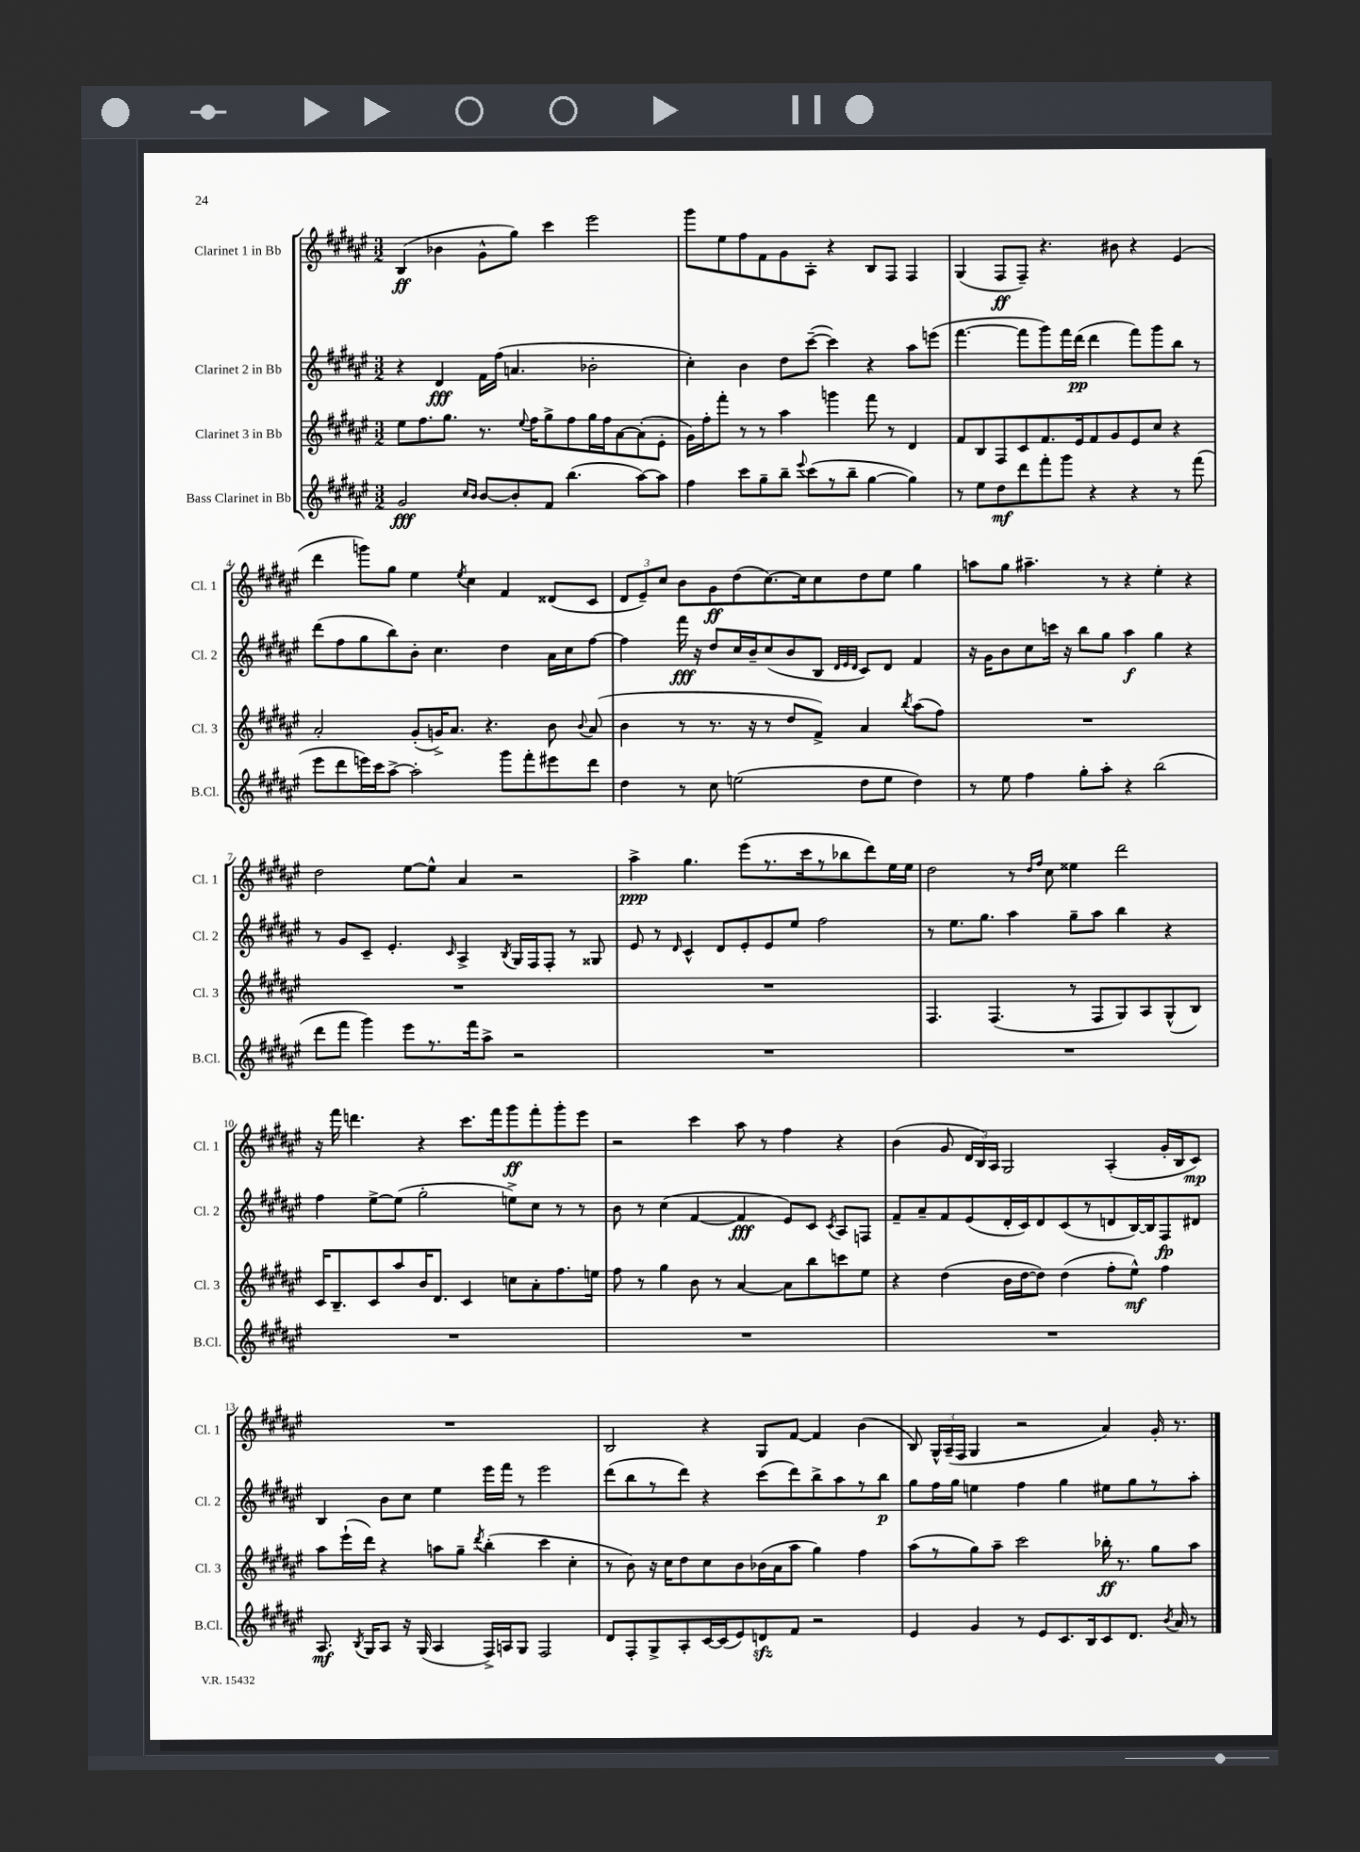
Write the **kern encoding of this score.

**kern	**kern	**kern	**kern
*staff4	*staff3	*staff2	*staff1
*clefG2	*clefG2	*clefG2	*clefG2
*k[f#c#g#d#a#e#]	*k[f#c#g#d#a#e#]	*k[f#c#g#d#a#e#]	*k[f#c#g#d#a#e#]
*M3/2	*M3/2	*M3/2	*M3/2
2g#/	8ee#\L	4r	(4B/
.	8.ff#\	.	.
.	.	4d#/	4b-\
.	8.gg#\J	.	.
16qqcc#/LL	.	.	.
16qqb/JJ	.	.	.
[8b/L	8.r	16f#\LL	8g#^^\L
.	.	(16ff#\JJ	.
8b'/]	.	4.a/	8gg#\J)
.	8qqee#/	.	.
.	16ff#\LK	.	.
8f#/J	8gg#^\	.	4ccc#\
(4.bb\	8ff#\	.	.
.	16gg#\L	2b-'\	2eee#\
.	16ff#\J	.	.
.	[8a#\	.	.
[8aa#\L)	(8a#'\]	.	.
8aa#\]J	8e#'\J	.	.
=	=	=	=
4ff#\	16g#\LL)	4cc#'\)	8ggg#\L
.	16ff#'\J	.	.
.	8fff#'\J	.	8ee#\
8ccc#\L	8r	4b\	8ff#\
8gg#~\	8r	.	8f#\
8bb~\J	4aa#\	8dd#\L	8g#\
8qqeee#/	.	.	.
(8ccc#\L	.	([8ccc#~\J	8A#'\J
8r	4ggg\	4ccc#\])	4r
8bb~\J	.	.	.
[4gg#\	8fff#\	4r	8B/L
.	8r	.	8F#/J
4gg#\])	4d#/	8aa#\L	4F#/
.	.	(8eee\J	.
=	=	=	=
8r	8f#/L	[4.fff#\	(4G#/
8ee#\L	8B/	.	.
8dd#\	8F#/	.	8F#/L
8ddd#\	8c#/	8fff#\]L	8F#~/J)
8fff#'\	8.f#/	8ggg#\)	4.r
8ggg#\J	.	16fff#\L	.
.	16e#/k	(16ddd#\JJ	.
4r	8f#/	4ddd#\	.
.	8g#/	.	8b#\
4r	8e#/	8fff#\L)	4r
.	8cc#/J	8ggg#\	.
8r	4r	8bb\J	(4e#/
(8fff#\	.	8r	.
=	=	=	=
8eee#\L	2a#'/	(8ddd#\L	4ddd#\
8ddd#\	.	8ff#\	.
16eee\L)	.	8gg#\	8ggg\L)
16ccc#\J	.	.	.
[8aa#^\J	.	8bb\)	8gg#\J
2aa#'\]	(8g#'/L	8b'\J	4ee#\
.	16g^/K)	4.cc#\	.
.	8.a#/J	.	.
.	.	.	8qee#/
.	.	.	4cc#\
.	4.r	.	.
8ggg#\L	.	4dd#\	4f#/
8fff#'\	.	.	.
8eee#\	8b\	16a#\LL	(8d##/L
.	.	16cc#\J	.
.	8qqb/	.	.
8ddd#\J	(8a#/	[8ff#\J	8c#/J
=	=	=	=
4dd#\	4b\	4ff#\]	12d#/L
.	.	.	12e#~/)
.	.	.	12cc#/J
8r	8r	16fff#\	8b\L
.	.	16r	.
8cc#\	8.r	8dd#/L	8g#\
(2ee\	.	16cc#/L	(8dd#\
.	16r	16b~/J	.
.	8r	(8cc#/	[8.cc#\)
.	8dd#/L	8b/	.
.	.	.	16cc#\]k
.	8f#^/J)	8B/J	8cc#\
.	.	32qqd#/LLL	.
.	.	32qqe#/	.
.	.	32qqd#/JJJ	.
8dd#\L	4a#/	8c#/L)	8dd#\
8ee\J	.	8d#/J	8ee#\J
.	8qbb/	.	.
4dd#\)	(8aa#\L	4f#/	4gg#\
.	8ff#\J)	.	.
=	=	=	=
8r	1.r	16r	8aa\L
.	.	16g#\LK	.
8ee#\	.	8b\	8gg#\J
4ff#\	.	8cc#\	4.aa#~\
.	.	16ccc\Jk	.
.	.	16r	.
8gg#'\L	.	8bb\L	.
8aa#'\J	.	8gg#\J	8r
4r	.	4aa#\	4r
(2bb\	.	4gg#\	4ee#'\
.	.	4r	4r
=	=	=	=
8ddd#\L	1.r	8r	2dd#\
8fff#\J	.	8g#/L	.
4ggg#\)	.	8c#~/J	.
.	.	4.e#'/	.
8eee#\L	.	.	[8ee#\L
8.r	.	.	8ee#^^\]J
.	.	16qqc#/	.
.	.	4A#^/	4a#/
16fff#\k	.	.	.
8aa#^\J	.	.	.
.	.	8qB/	.
2r	.	16G#/LL	2r
.	.	16F#/J	.
.	.	8F#'/J	.
.	.	8r	.
.	.	8G##/	.
=	=	=	=
1.r	1.r	8e#/	4aa#^\
.	.	8r	.
.	.	16qqd#/	.
.	.	4c#^^/	4.gg#\
.	.	8d#/L	.
.	.	8e#'/	(8eee#\L
.	.	8e#/	8.r
.	.	8ee#/J	.
.	.	.	16ccc#\k
.	.	2ff#\	8r
.	.	.	8bb-\
.	.	.	8ddd#\)
.	.	.	16ee#\L
.	.	.	16ee#\JJ
=	=	=	=
1.r	4.F#/	8r	2dd#\
.	.	8.ee#\L	.
.	.	8.gg#\J	.
.	(4.F#/	.	.
.	.	4aa#\	8r
.	.	.	16qqdd#/LL
.	.	.	16qqff#/JJ
.	.	.	8cc#\
.	8r	8gg#~\L	4ee##\
.	8F#/L	8aa#\J	.
.	8G#/)	4bb\	2ddd#\
.	8A#/	.	.
.	(8G#^^/	4r	.
.	8B/J)	.	.
=	=	=	=
1.r	16c#/LK	4ff#\	16r
.	8.B~/	.	16fff#\
.	.	.	4.ddd\
.	8c#/	[8ee#^\L	.
.	8aa#/	(8ee#\]J	.
.	16b/K	2gg#'\	4r
.	8.d#/J	.	.
.	4c#/	.	8.ccc#\L
.	.	.	16fff#\k
.	8cc\L	8ee^\L)	8ggg#\
.	8a#'\	8cc#\J	8fff#'\
.	8.ff#\	8r	8ggg#'\
.	.	8r	8eee#\J
.	16ee\Jk	.	.
=	=	=	=
1.r	8ff#\	8b\	2r
.	8r	8r	.
.	4gg#\	(4cc#\	.
.	8b\	[4f#/	4ccc#\
.	8r	.	.
.	[4a#/	4f#/]	8aa#\
.	.	.	8r
.	8a#\]L	8e#/L)	4ff#\
.	8bb\	8c#/J	.
.	.	8qc#/	.
.	8ccc\	8A#/L	4r
.	8ee#\J	8F/J	.
=	=	=	=
1.r	4r	8f#~/L	(4b\
.	.	8a#~/	.
.	(4dd#\	8f#/	8g#/
.	.	(8e#/	24d#/LL
.	.	.	24B/)
.	.	.	24A#/JJ
.	16b\LL	16d#'/L	2G#/
.	[16dd#\J	16c#/J)	.
.	8dd#\]J)	8d#/	.
.	(4dd#\	(8c#/	.
.	.	8r	.
.	8ff#'\L	8d/	(4A#'/
.	8ee#^^\J)	[16B/L)	.
.	.	16B/]J	.
.	4ff#\	8F#/	16g#'/LL
.	.	.	16B/J
.	.	8d#/J	8c#/J)
=	=	=	=
8.A#/	8aa#\L	4B/	1.r
.	(16eee#`\L	.	.
8qB/	.	.	.
16G#/LK	16ddd#\JJ)	.	.
8A#/J	4r	8b\L	.
16r	.	8cc#\J	.
(16G#/	.	.	.
4A#/	8aa\L	4ee#\	.
.	8gg#~\J	.	.
.	8qddd#/	.	.
16F#^/LL)	(4bb'\	16eee#\LL	.
16A/J	.	16fff#\JJ	.
8G#/J	.	8r	.
2F#/	4ccc#\	2eee#\	.
.	4cc#'\	.	.
=	=	=	=
8d#/L	8r	(8ddd#\L	2B/
8F#'/	8b\)	8bb\	.
8G#^/	16r	8r	.
.	16cc#\LK	.	.
8A#'/	8dd#\	8ddd#\J)	.
[16c#/L	8cc#\	4r	4r
(16c#/]J	.	.	.
8e#/)	8b\	.	.
8d/	(16b-\L	(8ccc#\L	8G#/L
.	16a#\J	.	.
8f#/J	8aa#\J	8ddd#\)	[8f#/J
2r	4gg#\)	8bb^\	4f#/]
.	.	8aa#\	.
.	4ff#\	8r	(4b\
.	.	8bb\J	.
=	=	=	=
4e#/	(8aa#\L	8gg#\L	8B/)
.	8r	16ff#\L	24G#^^/LL
.	.	.	(24A#~/
.	.	16gg#\JJ	.
.	.	.	24F#/JJ
4g#/	8gg#\)	4ee\	4G#/
.	8aa#~\J	.	.
8r	2ccc#\	4ff#\	2r
8e#/L	.	.	.
8.c#/	.	4gg#\	.
16B/k	.	.	.
8c#/	16bb-'\	8ee#\L	4a#/)
.	8.r	.	.
8.d#/J	.	8gg#\	.
.	8gg#\L	8r	16g#'/
8qb/	.	.	.
16a#/	.	.	8.r
8r	8aa#\J	8aa#'\J	.
==	==	==	==
*-	*-	*-	*-
